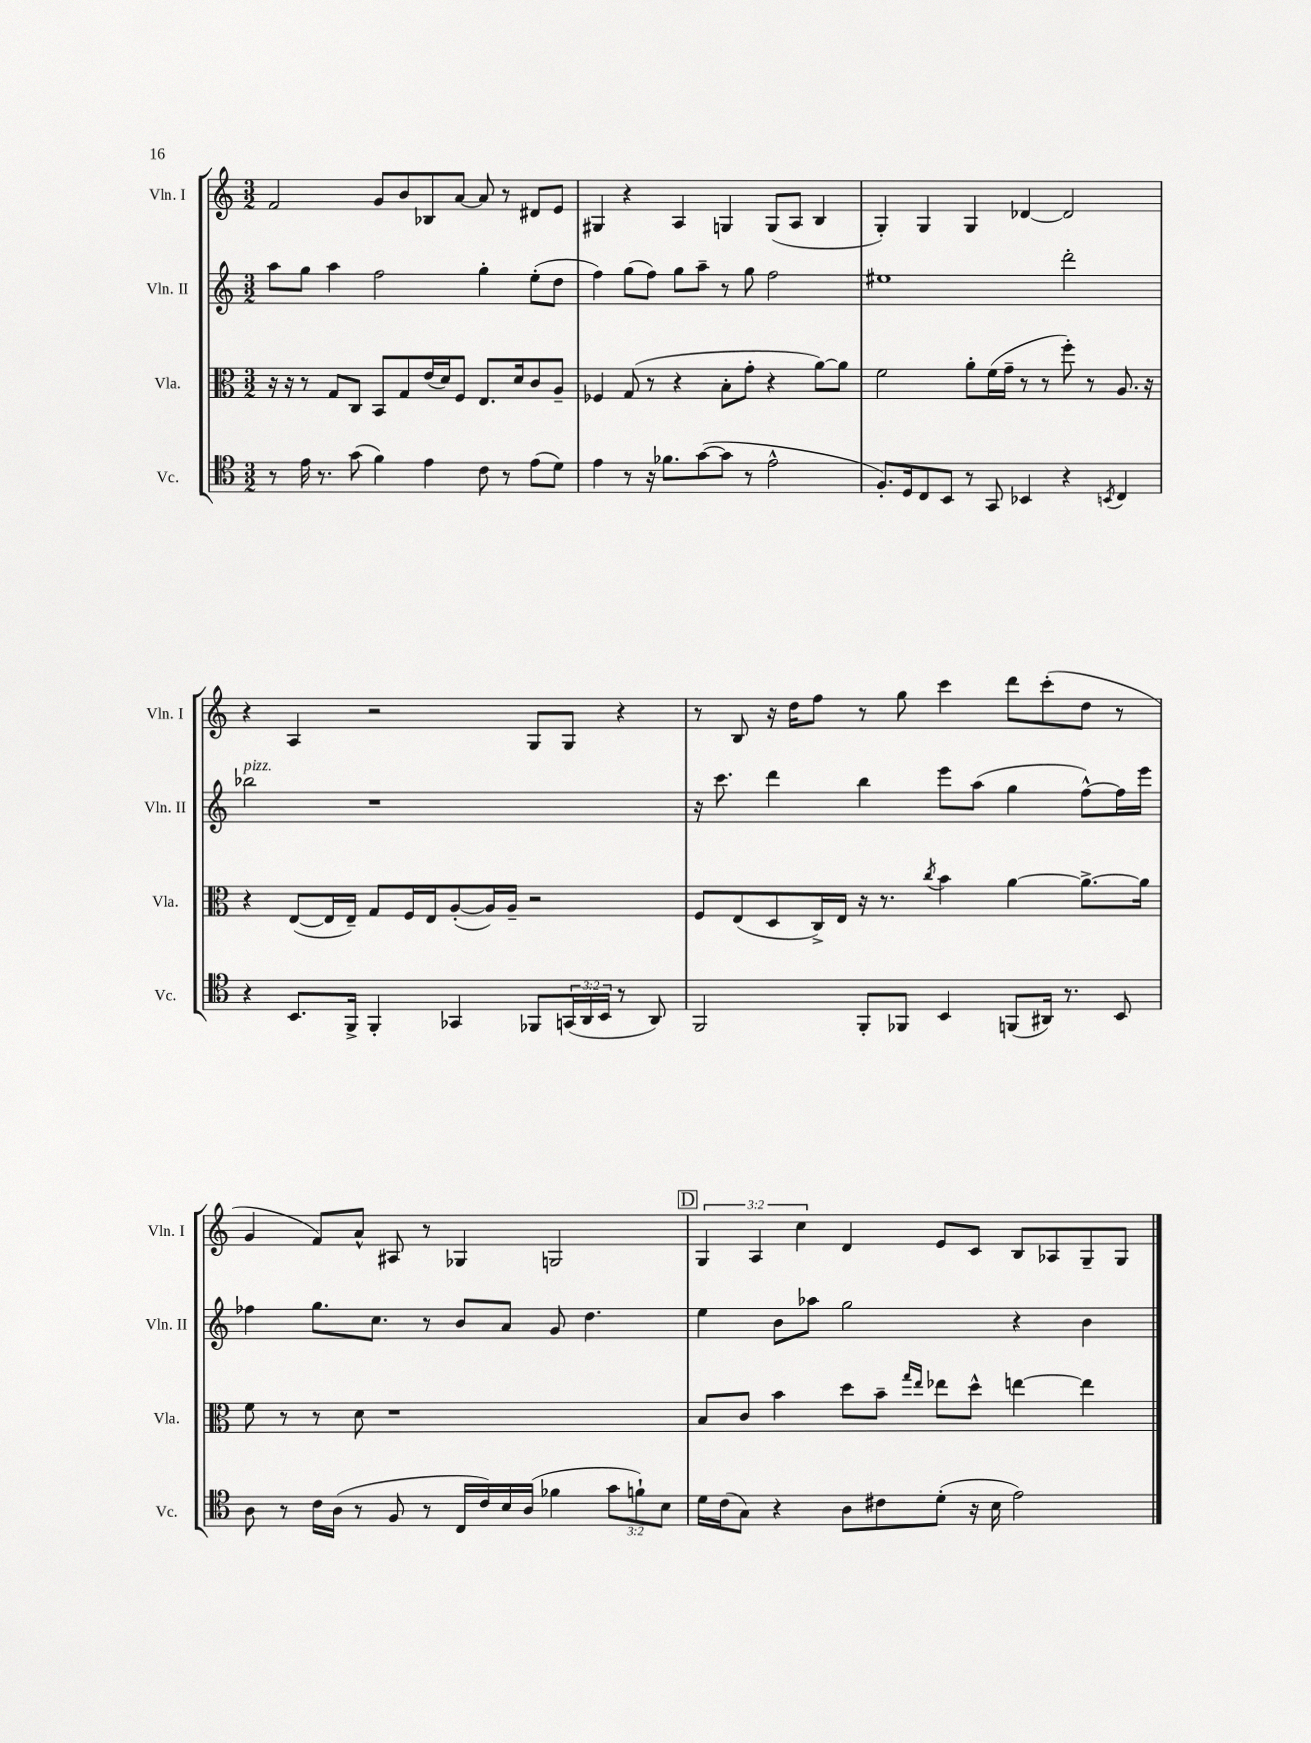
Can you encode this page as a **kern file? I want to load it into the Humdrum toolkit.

**kern	**kern	**kern	**kern
*part4	*part3	*part2	*part1
*staff4	*staff3	*staff2	*staff1
*I"Vc.	*I"Vla.	*I"Vln. II	*I"Vln. I
*I'Vc.	*I'Vla.	*I'Vln. II	*I'Vln. I
*clefC4	*clefC3	*clefG2	*clefG2
*k[]	*k[]	*k[]	*k[]
*M3/2	*M3/2	*M3/2	*M3/2
=22	=22	=22	=22
8r	16r	8aa\L	2f/
.	16r	.	.
16e\	8r	8gg\J	.
8.r	.	.	.
.	8G/L	4aa\	.
(8g\	8C/J	.	.
4f\)	8BB/L	2ff\	8g/L
.	8G/	.	8b/
4e\	(16e/L	.	8B-X/
.	16d/J)	.	.
.	8F/J	.	[8a/J
8c\	8.E/L	4gg'\	8a/]
8r	.	.	8r
.	16d/k	.	.
(8e\L	8c/	(8ee'\L	8d#X/L
8d\J)	8A~/J	8dd\J	8e/J
=23	=23	=23	=23
4e\	4F-X/	4ff\)	4G#X/
8r	(8G/	(8gg\L	4r
16r	8r	8ff\J)	.
8.f-X\L	.	.	.
.	4r	8gg\L	4A/
([8g\	.	8aa~\J	.
8g\J]	8B'\L	8r	4Gn/
8r	8g'\J	8gg\	.
2e^^\	4r	2ff\	(8G/L
.	.	.	8A/J
.	[8a\L)	.	4B/
.	8a\J]	.	.
=24	=24	=24	=24
8.F'/L)	2f\	1ee#X	4G'/)
16D/k	.	.	.
8C/	.	.	4G/
8BB/J	.	.	.
8r	8a'\L	.	4G/
8GG/	(16f\L	.	.
.	16g~\JJ	.	.
4BB-X/	8r	.	[4d-X/
.	8r	.	.
4r	8ff'\)	2ddd'\	2d-/]
.	8r	.	.
8qBBn/	.	.	.
4C/	8.A/	.	.
.	16r	.	.
!!LO:LB:g=z
=25	=25	=25	=25
!	!	!LO:TX:a:i:t=pizz.	!
4r	4r	2bb-X\	4r
8.BB/L	([8E/L	.	4A/
.	16E/L]	.	.
16FF^/Jk	16E~/JJ)	.	.
4FF'/	8G/L	1r	2r
.	16F/L	.	.
.	16E/J	.	.
4GG-X/	([8A'/	.	.
.	16A/L])	.	.
.	16A~/JJ	.	.
8FF-X/L	2r	.	8G/L
(24GGn/L	.	.	8G/J
24AA/	.	.	.
24BB/JJ	.	.	.
8r	.	.	4r
8AA/)	.	.	.
=26	=26	=26	=26
2FF/	8F/L	16r	8r
.	.	8.ccc\	.
.	(8E/	.	8B/
.	8D/	4ddd\	16r
.	.	.	16dd\KL
.	16C^/L)	.	8ff\J
.	16E/JJ	.	.
8FF'/L	16r	4bb\	8r
.	8.r	.	.
8FF-X/J	.	.	8gg\
.	8qcc/	.	.
4BB/	4b\	8eee\L	4ccc\
.	.	(8aa\J	.
(8FFn/L	[4a\	4gg\	8ddd\L
16AA#X/Jk)	.	.	(8ccc'\
8.r	.	.	.
.	8.a^\L_	[8ff^^\L)	8dd\J
8BB/	.	16ff\L]	8r
.	16a\Jk]	16eee\JJ	.
!!LO:LB:g=z
=27	=27	=27	=27
8A\	8f\	4ff-X\	4g/
8r	8r	.	.
16c\LL	8r	8.gg\L	8f/L)
(16A\JJ	.	.	.
8r	8d\	.	8a^^/J
.	.	8.cc\J	.
8F/	1r	.	8A#X/
8r	.	8r	8r
16C/LL	.	8b/L	4G-X/
16c/)	.	.	.
16B/	.	8a/J	.
(16A/JJ	.	.	.
4f-X\	.	8g/	2Gn/
.	.	4.dd\	.
12g\L	.	.	.
12fn`\)	.	.	.
12B\J	.	.	.
!!LO:REH:place=s1:t=D
=28	=28	=28	=28
16d\LL	8B/L	4ee\	6G/
(16c\J	.	.	.
8G\J)	8c/J	.	.
.	.	.	6A/
4r	4b\	8b\L	.
.	.	.	6cc\
.	.	8aa-X\J	.
8A\L	8dd\L	2gg\	4d/
8c#X\	8b~\J	.	.
.	16qqgg/LL	.	.
.	16qqee/JJ	.	.
(8d'\J	8ee-X\L	.	8e/L
16r	8dd^^\J	.	8c/J
16B\	.	.	.
2e\)	[4een\	4r	8B/L
.	.	.	8A-X/
.	4ee\]	4b\	8G~/
.	.	.	8G/J
==	==	==	==
*-	*-	*-	*-
